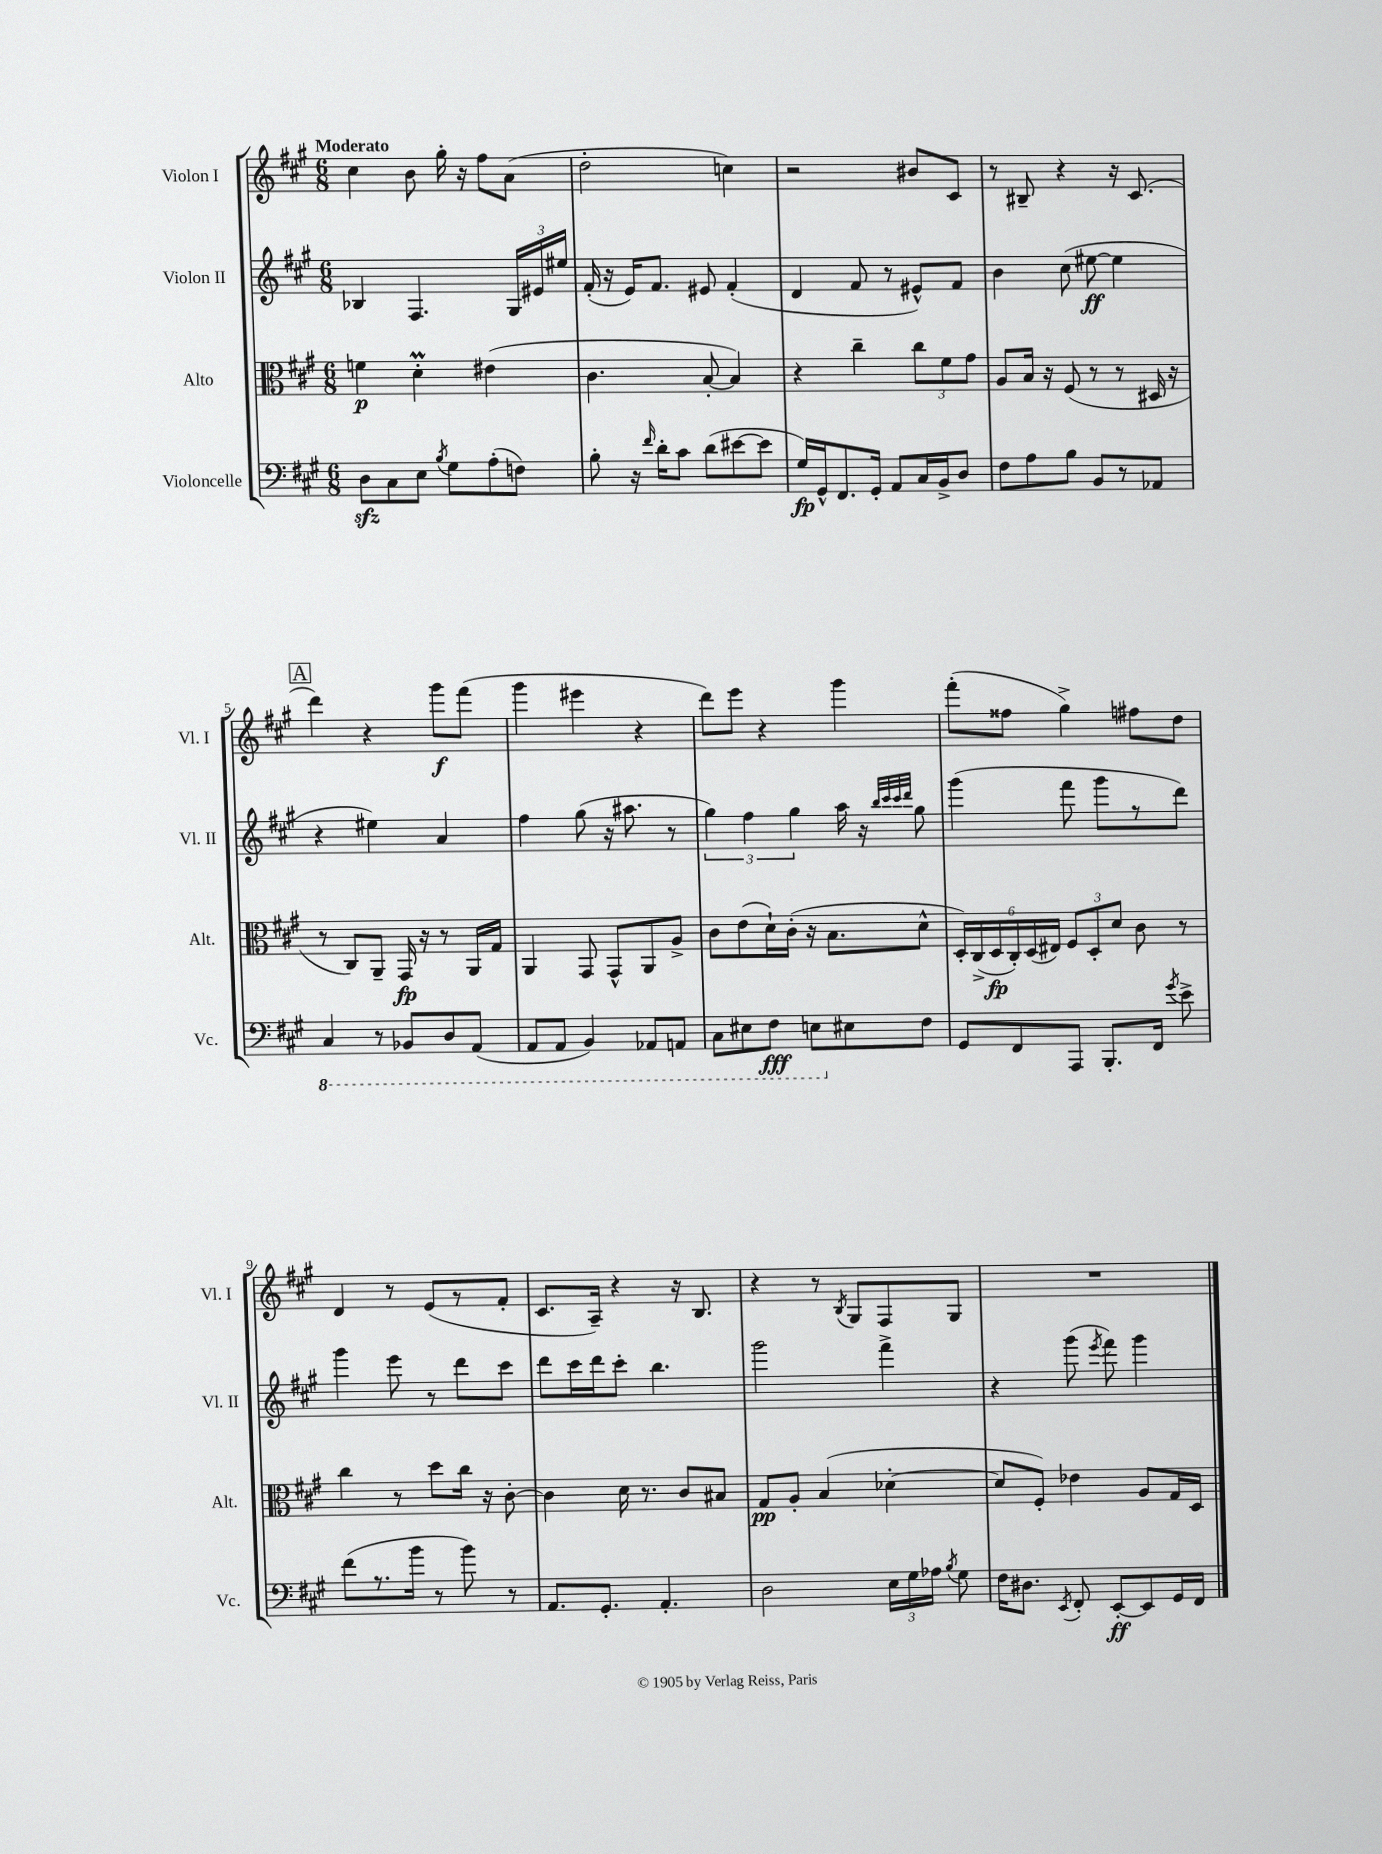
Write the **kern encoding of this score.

**kern	**kern	**kern	**kern
*staff4	*staff3	*staff2	*staff1
*clefF4	*clefC3	*clefG2	*clefG2
*k[f#c#g#]	*k[f#c#g#]	*k[f#c#g#]	*k[f#c#g#]
*M6/8	*M6/8	*M6/8	*M6/8
8D\L	4f\	4B-/	4cc#\
8C#\	.	.	.
8E\J	4d'\	4.F#/	8b\
8qB/	.	.	.
8G#\L	.	.	16gg#'\
.	.	.	16r
(8A'\	(4e#\	.	8ff#\L
8F\J)	.	24G#/LL	(8a\J
.	.	24e#/	.
.	.	24ee#/JJ	.
=	=	=	=
8B'\	4.c#\	(16f#'/	2dd'\
.	.	16r	.
16r	.	16e/LK)	.
16qqf#/	.	.	.
16d'\LK	.	8.f#/J	.
8c#\J	.	.	.
(8d\L	[8B'/	8e#/	.
[8e#\	4B/])	(4f#'/	4cc\)
8e#\]J	.	.	.
=	=	=	=
16G#/LL)	4r	4d/	2r
16GG#^^/J	.	.	.
8.FF#/	.	.	.
.	4cc#~\	8f#/	.
16GG#'/Jk	.	.	.
8AA/L	.	8r	.
16C#/L	12cc#\L	8e#^^/L)	8b#/L
16BB^/J	.	.	.
.	12f#\	.	.
8D/J	.	8f#/J	8c#/J
.	12g#\J	.	.
=	=	=	=
8F#\L	8A/L	4b\	8r
8A\	16B/Jk	.	8B#~/
.	16r	.	.
8B\J	(8F#/	(8cc#\	4r
8BB/L	8r	[8ee#\	.
8r	8r	4ee#\]	16r
.	.	.	(8.c#/
8AA-/J	16D#/	.	.
.	16r	.	.
=	=	=	=
4CC#/	8r	4r	4ddd\)
.	8C#/L)	.	.
8r	8AA~/J	4ee#\)	4r
8BBB-/L	16GG#/	.	.
.	16r	.	.
8DD/	8r	4a/	8ggg#\L
(8AAA/J	16AA/LL	.	(8fff#\J
.	16G#/JJ	.	.
=	=	=	=
8AAA/L	4AA/	4ff#\	4ggg#\
8AAA/J	.	.	.
4BBB/)	8GG#/	(8gg#\	4eee#\
.	8GG#^^/L	16r	.
.	.	8.aa#\	.
8AAA-/L	8AA/	.	4r
8AAA/J	8A^/J	8r	.
=	=	=	=
8CC#\L	8c#\L	6gg#\)	8ddd\L)
8EE#\	(8e\	.	8eee\J
.	.	6ff#\	.
8FF#\J	16d`\L)	.	4r
.	(16c#'\JJ	.	.
.	.	6gg#\	.
8EE\L	16r	.	.
.	8.B\L	.	.
8E#\	.	16aa\	4ggg#\
.	.	16r	.
.	.	32qqbb/LLL	.
.	.	32qqccc#/	.
.	.	32qqccc#/	.
.	.	32qqddd/JJJ	.
8F#\J	8d^^\J	8gg#\	.
=	=	=	=
8GG#/L	24D'/LL)	(4ggg#\	(8fff#'\L
.	(24C#^/	.	.
.	24D/	.	.
8FF#/	24C#'/)	.	8ff##\J
.	(24D/	.	.
.	24E#/JJ)	.	.
8AAA/J	12F#/L	8fff#\	4gg#^\)
.	12D'/	.	.
8.BBB'/L	.	8ggg#\L	.
.	12d/J	.	.
.	8c#\	8r	8ff#\L
16FF#/Jk	.	.	.
8qg#/	.	.	.
8e^\	8r	8ddd\J)	8dd\J
=	=	=	=
(8f#\L	4cc#\	4ggg#\	4d/
8.r	.	.	.
.	8r	8eee\	8r
16b\Jk	.	.	.
8r	8dd\L	8r	(8e/L
8b\)	16cc#\Jk	8ddd\L	8r
.	16r	.	.
8r	[8c#'\	8ccc#\J	8f#'/J
=	=	=	=
8.AA/L	4c#\]	8ddd\L	8.c#/L
.	.	16ccc#\L	.
8.GG#'/J	.	16ddd\J	16A~/Jk)
.	16d\	8ccc#'\J	4r
.	8.r	.	.
4.AA'/	.	4.bb\	.
.	8c#/L	.	16r
.	.	.	8.B/
.	8B#/J	.	.
=	=	=	=
2D\	8G#/L	2ggg#\	4r
.	8A'/J	.	.
.	(4B/	.	8r
.	.	.	8qB/
.	.	.	8G#/L
24E\LL	[4d-'\	4fff#^\	8F#/
24G#\	.	.	.
24A-\JJ	.	.	.
8qB/	.	.	.
8G#\	.	.	8G#/J
=	=	=	=
16F#\LK	8d-/]L	4r	2.r
8.D#\J	.	.	.
.	8F#'/J)	.	.
8qEE/	.	.	.
8FF#'/	4e-\	(8ggg#\	.
.	.	8qeee/	.
[8EE'/L	.	8fff#\)	.
8EE/]	8A/L	4ggg#\	.
16GG#/L	16G#/L	.	.
16FF#/JJ	16D/JJ	.	.
==	==	==	==
*-	*-	*-	*-
